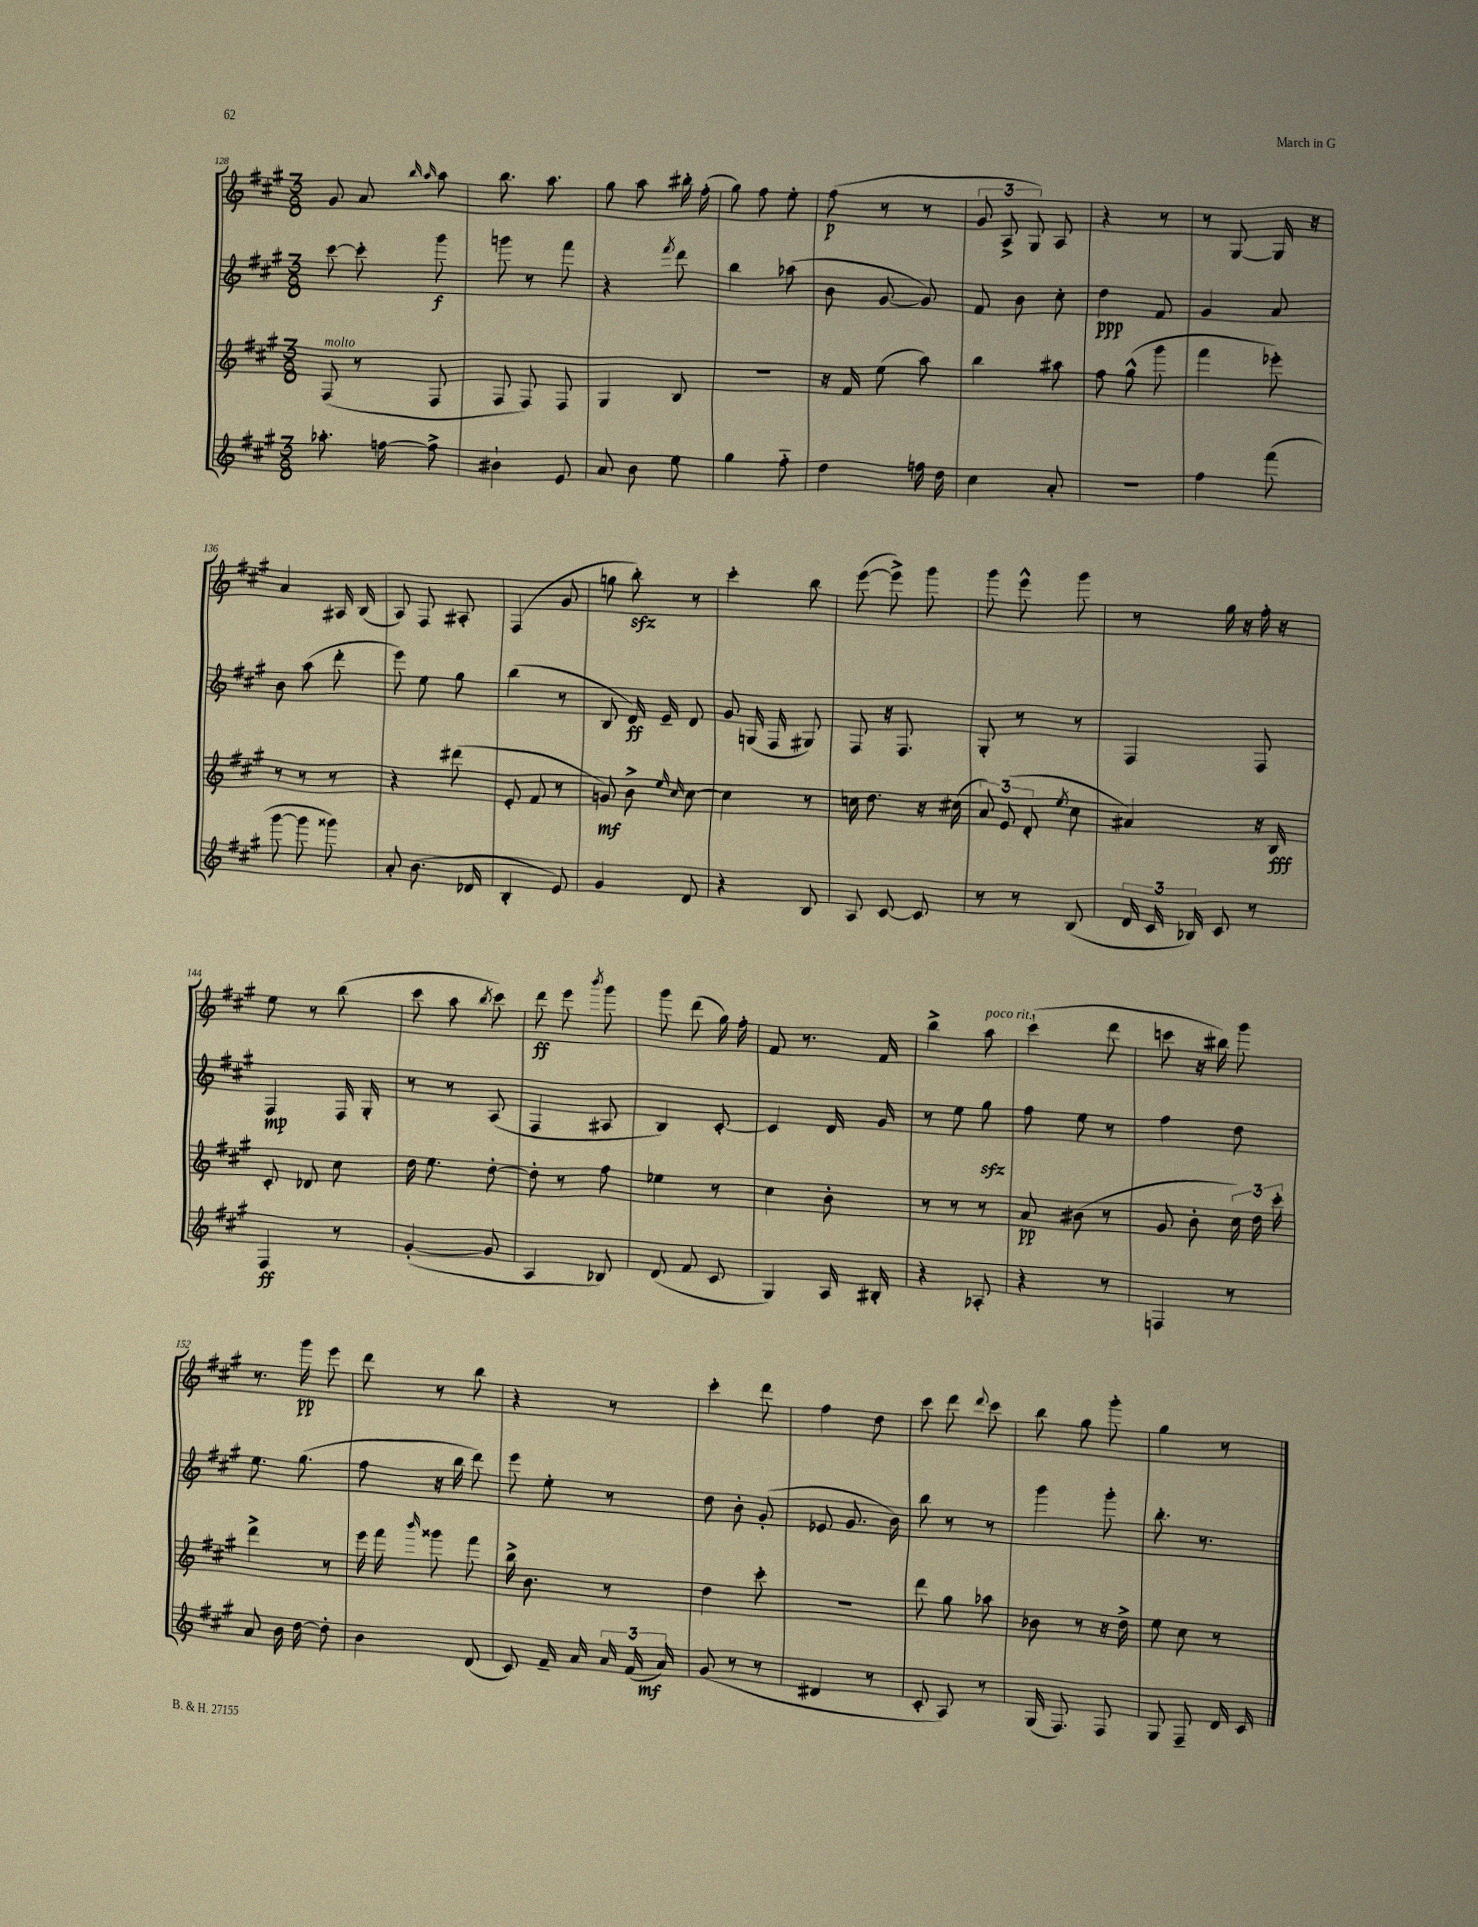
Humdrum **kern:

**kern	**kern	**kern	**kern
*staff4	*staff3	*staff2	*staff1
*clefG2	*clefG2	*clefG2	*clefG2
*k[f#c#g#]	*k[f#c#g#]	*k[f#c#g#]	*k[f#c#g#]
*M3/8	*M3/8	*M3/8	*M3/8
8.aa-'	(8F#	[8ccc#	8g#
.	8r	8ccc#']	8a
[16ff	.	.	.
.	.	.	16qqbb
.	.	.	16qqaa
8ff^]	8F#	8ggg#	8aa
=	=	=	=
4b#`	8F#	8ggg	8.bb
.	8F#)	8r	.
.	.	.	8.aa
8e	8F#	8fff#	.
=	=	=	=
8a	4G#	4r	8gg#
8b	.	.	8aa
.	.	8qfff#	.
8ee	8B	8ddd	16bb#'
.	.	.	(16ff#'
=	=	=	=
4gg#	4.r	4bb	8gg#)
.	.	.	8ff#
8ff#'~	.	(8aa-	8ee'
=	=	=	=
4dd	16r	8b	(8ff#
.	16f#	.	.
.	(8ee	[8g#	8r
16ff	8aa)	8g#])	8r
16dd	.	.	.
=	=	=	=
4cc#	4bb	8f#	12g#
.	.	.	12A^
.	.	8b	.
.	.	.	12G#)
8a'	8aa#	8cc#'	8A
=	=	=	=
4.r	8ff#	4dd	4r
.	(8gg#^^	.	.
.	8ggg#	8f#	8r
=	=	=	=
4ff#	4fff#	4g#	8r
.	.	.	[8G#
(8fff#	8eee-')	8a	16G#]
.	.	.	16r
=	=	=	=
[8ggg#	8r	8b	4a
8ggg#]	8r	(8aa	.
8ggg##)	8r	8ddd'	16A#
.	.	.	(16B
=	=	=	=
8a'	4r	8eee)	8A)
(8.b	.	8ee	8F#
.	(8ddd#	8gg#	8A#'
16d-	.	.	.
=	=	=	=
4B'	8e'	(4bb	(4F#
.	8f#	.	.
8e)	8r	8r	8g#
=	=	=	=
4g#	8g)	8B	8gg
.	8b^	16d)	8bb')
.	.	16e~	.
.	16qqee	.	.
.	16qqcc#	.	.
8d	[8cc#	8d	8r
=	=	=	=
4r	4cc#]	8g#	4ccc#'
.	.	(16G	.
.	.	16F#	.
8B	8r	8G#)	8bb
=	=	=	=
8A	16cc	8F#	([8eee
.	8.dd	.	.
[8c#	.	16r	8eee^])
.	.	8.F#	.
8c#]	16r	.	8ggg#
.	(16cc#	.	.
=	=	=	=
8r	12a)	8G#'	8ggg#
.	(12e	.	.
8r	.	8r	8eee^^
.	12d'	.	.
.	8qee	.	.
(8B	8cc#	8r	8ggg#
=	=	=	=
24d	4a#)	4F#	8r
24c#	.	.	.
24B-)	.	.	.
8c#	.	.	16gg#
.	.	.	16r
8r	16r	8F#	16ff#'
.	16B	.	16r
=	=	=	=
4F#	8c#'	4F#	8ee
.	8d-	.	8r
8r	8cc#	16F#	(8bb
.	.	16G#'	.
=	=	=	=
([4g#'	16dd	8r	8ccc#
.	8.ee	.	.
.	.	8r	8aa
.	.	.	8qbb
8g#]	[8dd'	(8A	8ccc#)
=	=	=	=
4A	8dd']	4F#	8ddd
.	8r	.	8eee
.	.	.	8qbbb
8B-)	8ff#	8A#	8ggg#
=	=	=	=
(8d	4ee-	4B)	8ggg#
8f#	.	.	(8ddd
8c#	8r	[8c#'	16gg#)
.	.	.	16ff#'
=	=	=	=
4G#)	4cc#	4c#]	8f#
.	.	.	8.r
16A	8b'	16d	.
16B#'	.	16g#	16f#
=	=	=	=
4r	8r	8r	4bb^
.	8r	8ee	.
8A-'	8r	8gg#	8aa
=	=	=	=
4r	8a	8ff#	(4ccc#`
.	(8b#	8ee	.
8r	8r	8r	8ddd
=	=	=	=
4F	8g#	4ff#	8ccc
.	8b'	.	16r
.	.	.	16bb#)
8r	24cc#)	8dd	8ggg#
.	24dd	.	.
.	24ccc#'	.	.
=	=	=	=
8a	4ddd^	8.ee	8.r
16b	.	.	.
[16dd	.	(8.gg#	16ggg#
8dd']	8r	.	8eee
=	=	=	=
4b	16eee	8ff#	8ddd
.	16fff#	.	.
.	16qqbbb	.	.
.	8ggg##	16r	8r
.	.	16bb	.
(8d	8fff#	8ddd)	8bb
=	=	=	=
8c#)	16bb^	8eee	4r
.	8.b	.	.
16f#~	.	8ee'	.
16a	.	.	.
24a	8r	8r	8r
(24f#	.	.	.
24a)	.	.	.
=	=	=	=
(8g#	4dd	8dd	4ccc#'
8r	.	8b'	.
8r	8ccc#'	(8g#'	8ddd
=	=	=	=
4d#	4.r	8e-	4ff#
.	.	8.g#	.
8r	.	.	8dd
.	.	16b)	.
=	=	=	=
8c#'	8ddd	8bb	8ccc#
8A)	8gg#	8r	8ddd
.	.	.	8qqddd
8r	8aa-	8r	8ccc#
=	=	=	=
(16G#	8b-	4ggg#	8bb
8.F#)	.	.	.
.	8r	.	8gg#
8F#	16r	8ggg#'	8ggg#'
.	16dd^	.	.
=	=	=	=
8G#	8ee	8.bb'	4gg#
8F#~	8cc#	.	.
.	.	8.r	.
16d	8r	.	8r
16c#	.	.	.
==	==	==	==
*-	*-	*-	*-
